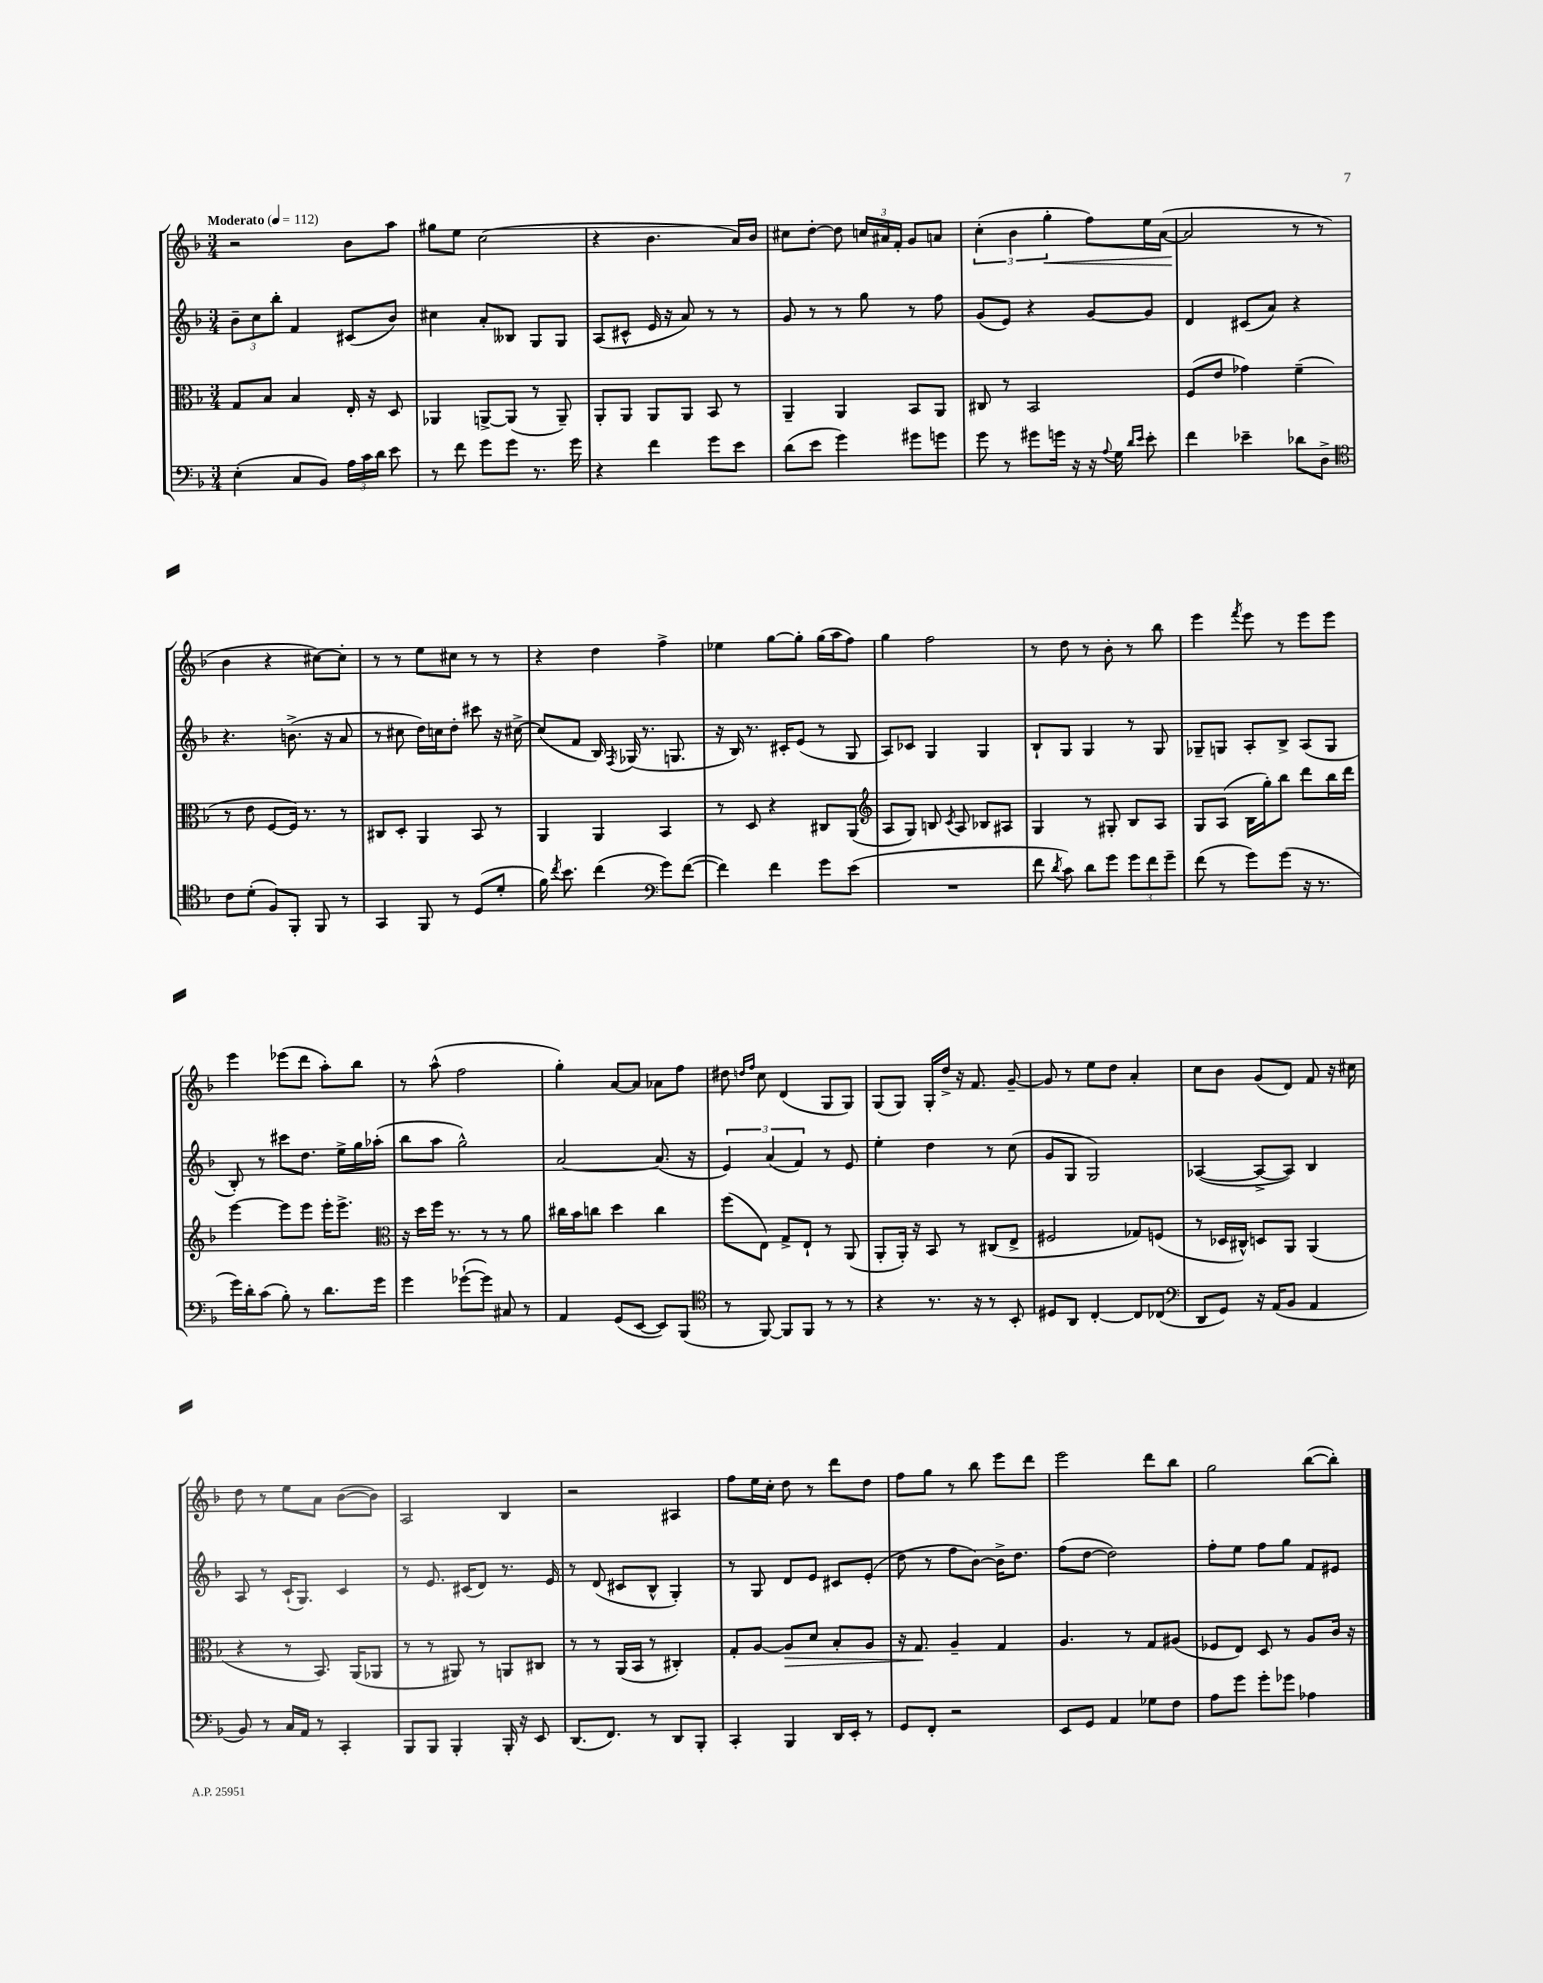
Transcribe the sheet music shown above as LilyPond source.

<<
\new StaffGroup <<
\new Staff = "s0" {
    \clef treble \key f \major \numericTimeSignature \time 3/4 \tempo "Moderato" 4 = 112
    \autoBeamOff r2 bes'8[ a''8] |
    gis''8[ e''8] c''2( |
    r4 bes'4. a'16[) bes'16] |
    cis''8[ d''8]~-. d''8 \tuplet 3/2 { c''16[ ais'16 f'16]-. } g'8[ a'8] |
    \tuplet 3/2 { c''4-.( bes'4 g''4-.\< } f''8[) e''16 a'16]~( |
    a'2\! r8 r8 |
    bes'4 r4 cis''8[~) cis''8]-. |
    r8 r8 e''8[ cis''8] r8 r8 |
    r4 d''4 f''4-> |
    ees''4 g''8[~ g''8]-. g''16[( a''16 f''8]) |
    g''4 f''2 |
    r8 d''8 r8 bes'8-. r8 bes''8 |
    e'''4 \acciaccatura { f'''8 } e'''8 r8 e'''8[ e'''8] |
    e'''4 ees'''8[( d'''8] a''8[-.) bes''8] |
    r8 a''8-^( f''2 |
    g''4-.) a'8[~ a'8] aes'8[ f''8] |
    dis''8 \grace { d''16[ f''16] } c''8 d'4( g8[ g8]) |
    g8[( g8]) g16[-. d''16]-> r16 f'8. g'8~-- |
    g'8 r8 e''8[ d''8] a'4-. |
    c''8[ bes'8] g'8[( d'8]) f'8 r16 cis''16 |
    d''8 r8 e''8[ a'8] bes'8[~( bes'8]) |
    a2 bes4 |
    r2 ais4 |
    f''8[ e''16 c''16]-. d''8 r8 d'''8[ d''8] |
    f''8[ g''8] r8 bes''8 e'''8[ d'''8] |
    e'''2 d'''8[ bes''8] |
    g''2 bes''8[~( bes''8]-.) \bar "|." |
}
\new Staff = "s1" {
    \clef treble \key f \major \numericTimeSignature \time 3/4
    \autoBeamOff \tuplet 3/2 { bes'8[-- c''8 bes''8]-. } f'4 cis'8[( bes'8]) |
    cis''4 a'8[-. beses8] g8[ g8] |
    a8[( cis'8]-^ e'16 r16 a'8) r8 r8 |
    g'8 r8 r8 g''8 r8 f''8 |
    g'8[( e'8]) r4 g'8[~ g'8] |
    d'4 cis'8[( a'8]) r4 |
    r4. b'8.->( r16 a'8 |
    r8 cis''8 d''16[) c''16 d''8]-. cis'''8 r16 cis''16~-> |
    cis''8[( f'8] bes16) \acciaccatura { f8 } ges16( r8. g8. |
    r16 bes16) r8. cis'16[-. e'8]( r8 g8 |
    a8[) ces'8] g4 g4 |
    bes8[-! g8] g4 r8 g8 |
    ges8[-- g8] a8[-. bes8]-> a8[( g8] |
    bes8-.) r8 cis'''8[ d''8.] e''16[-> g''16 aes''16]-.( |
    bes''8[ a''8] g''2-^) |
    a'2~ a'8.( r16 |
    \tuplet 3/2 { e'4) a'4( f'4) } r8 e'8 |
    e''4-. d''4 r8 c''8( |
    g'8[ g8] g2) |
    aes4~( aes8[~-> aes8]) bes4 |
    a8 r8 c'16[-!( g8.]) c'4 |
    r8 e'8. cis'16[( d'8]) r8. e'16 |
    r8 d'8( cis'8[ bes8]-^ g4-.) |
    r8 g8 d'8[ e'8] cis'8[ e'8]-.( |
    d''8 r8 f''8[ bes'8]~) bes'16[-> d''8.] |
    f''8[( d''8]~ d''2) |
    f''8[-. e''8] f''8[ g''8] f'8[ eis'8] \bar "|." |
}
\new Staff = "s2" {
    \clef alto \key f \major \numericTimeSignature \time 3/4
    \autoBeamOff g8[ bes8] bes4 e16-. r16 d8 |
    aes,4 a,8[~-> a,8]( r8 a,8--) |
    a,8[-. a,8] a,8[ a,8] bes,8 r8 |
    a,4-- a,4 bes,8[ a,8] |
    cis8 r8 bes,2 |
    f8[( e'8] ges'4) f'4--( |
    r8 e'8 f8[~ f16]) r8. r8 |
    cis8[ d8]-. a,4 bes,8 r8 |
    a,4 a,4 bes,4 |
    r8 d8 r4 cis8[ a,8]( |
    \clef treble a8[ g8]) b8 \acciaccatura { c'8 } a8 bes8[ ais8] |
    g4 r8 gis8-. bes8[ a8] |
    g8[ a8]( bes16[ g''16-.) bes''8] d'''8[ bes''16 d'''16] |
    e'''4~ e'''8[ e'''8] e'''16[-. e'''8.]-> |
    \clef alto r16 d''16[ f''16] r8. r8 r8 a'8 |
    cis''16[ bes'16 c''8] d''4 c''4 |
    f''8[( e8]) g8[-> e8]-! r8 a,8( |
    a,8[-. a,16]-.) r16 bes,8 r8 cis8[( e8]-> |
    fis2 ges8[) f8]( |
    r8 des16[ cis16]-^) d8[ a,8] a,4( |
    r4 r8 bes,8.) a,16[( aes,8] |
    r8 r8 ais,8) r8 a,8[ cis8] |
    r8 r8 a,16[( bes,16] r8 cis4-.) |
    g8[-. a8]~ a8[\> d'8] bes8[-. a8] |
    r16 g8.\! a4-- g4 |
    a4. r8 g8[ ais8]( |
    fes8[ e8]) d8 r8 a8[ c'16] r16 \bar "|." |
}
\new Staff = "s3" {
    \clef bass \key f \major \numericTimeSignature \time 3/4
    \autoBeamOff e4-.( c8[ bes,8]) \tuplet 3/2 { a16[ c'16 d'16] } e'8 |
    r8 f'8 g'8[ g'8] r8. g'16 |
    r4 f'4 g'8[ e'8] |
    d'8[( e'8] g'4) gis'8[ g'8] |
    g'8 r8 gis'8[ g'16] r16 r16 \appoggiatura { a8 } g16 \grace { d'16[ e'16] } e'8-. |
    f'4 ees'4-- des'8[ d8]-> |
    \clef tenor c'8[ d'8]-.( f8[) f,8]-. f,8 r8 |
    g,4 f,8 r8 d8[( d'8]-. |
    f'16) \acciaccatura { c''8 } bes'8. c''4( \clef bass g'8[) f'8]~( |
    f'4) f'4 g'8[ e'8]( |
    R2. |
    f'8 \acciaccatura { d'8 } c'8) d'8[ g'8] \tuplet 3/2 { g'8[ f'8 g'8]-- } |
    f'8( r8 g'8[) g'8]( r16 r8. |
    g'16[) d'16-. c'8]( bes8-.) r8 d'8.[ g'16] |
    g'4 ges'8[~-!( ges'8]) cis8 r8 |
    a,4 g,8[( e,8]~ e,8[) bes,,8]( |
    \clef tenor r8 f,8~) f,8[ f,8] r8 r8 |
    r4 r8. r16 r8 bes,8-. |
    dis8[ a,8] c4~-. c8[ ces8]( |
    \clef bass d,8[ g,8]) r16 a,16[( bes,8] a,4 |
    bes,8) r8 c16[ a,16] r8 c,4-. |
    bes,,8[ bes,,8] bes,,4-. bes,,16-. r16 e,8 |
    d,8.[( f,8.]) r8 d,8[ bes,,8]-. |
    c,4-. bes,,4 d,16[ e,16]-. r8 |
    g,8[ f,8]-. r2 |
    e,8[ g,8] a,4 ges8[ f8] |
    a8[ g'8] g'8[-. ges'8] aes4 \bar "|." |
}
>>
>>
\layout { \context { \Score \remove "Bar_number_engraver" } }
